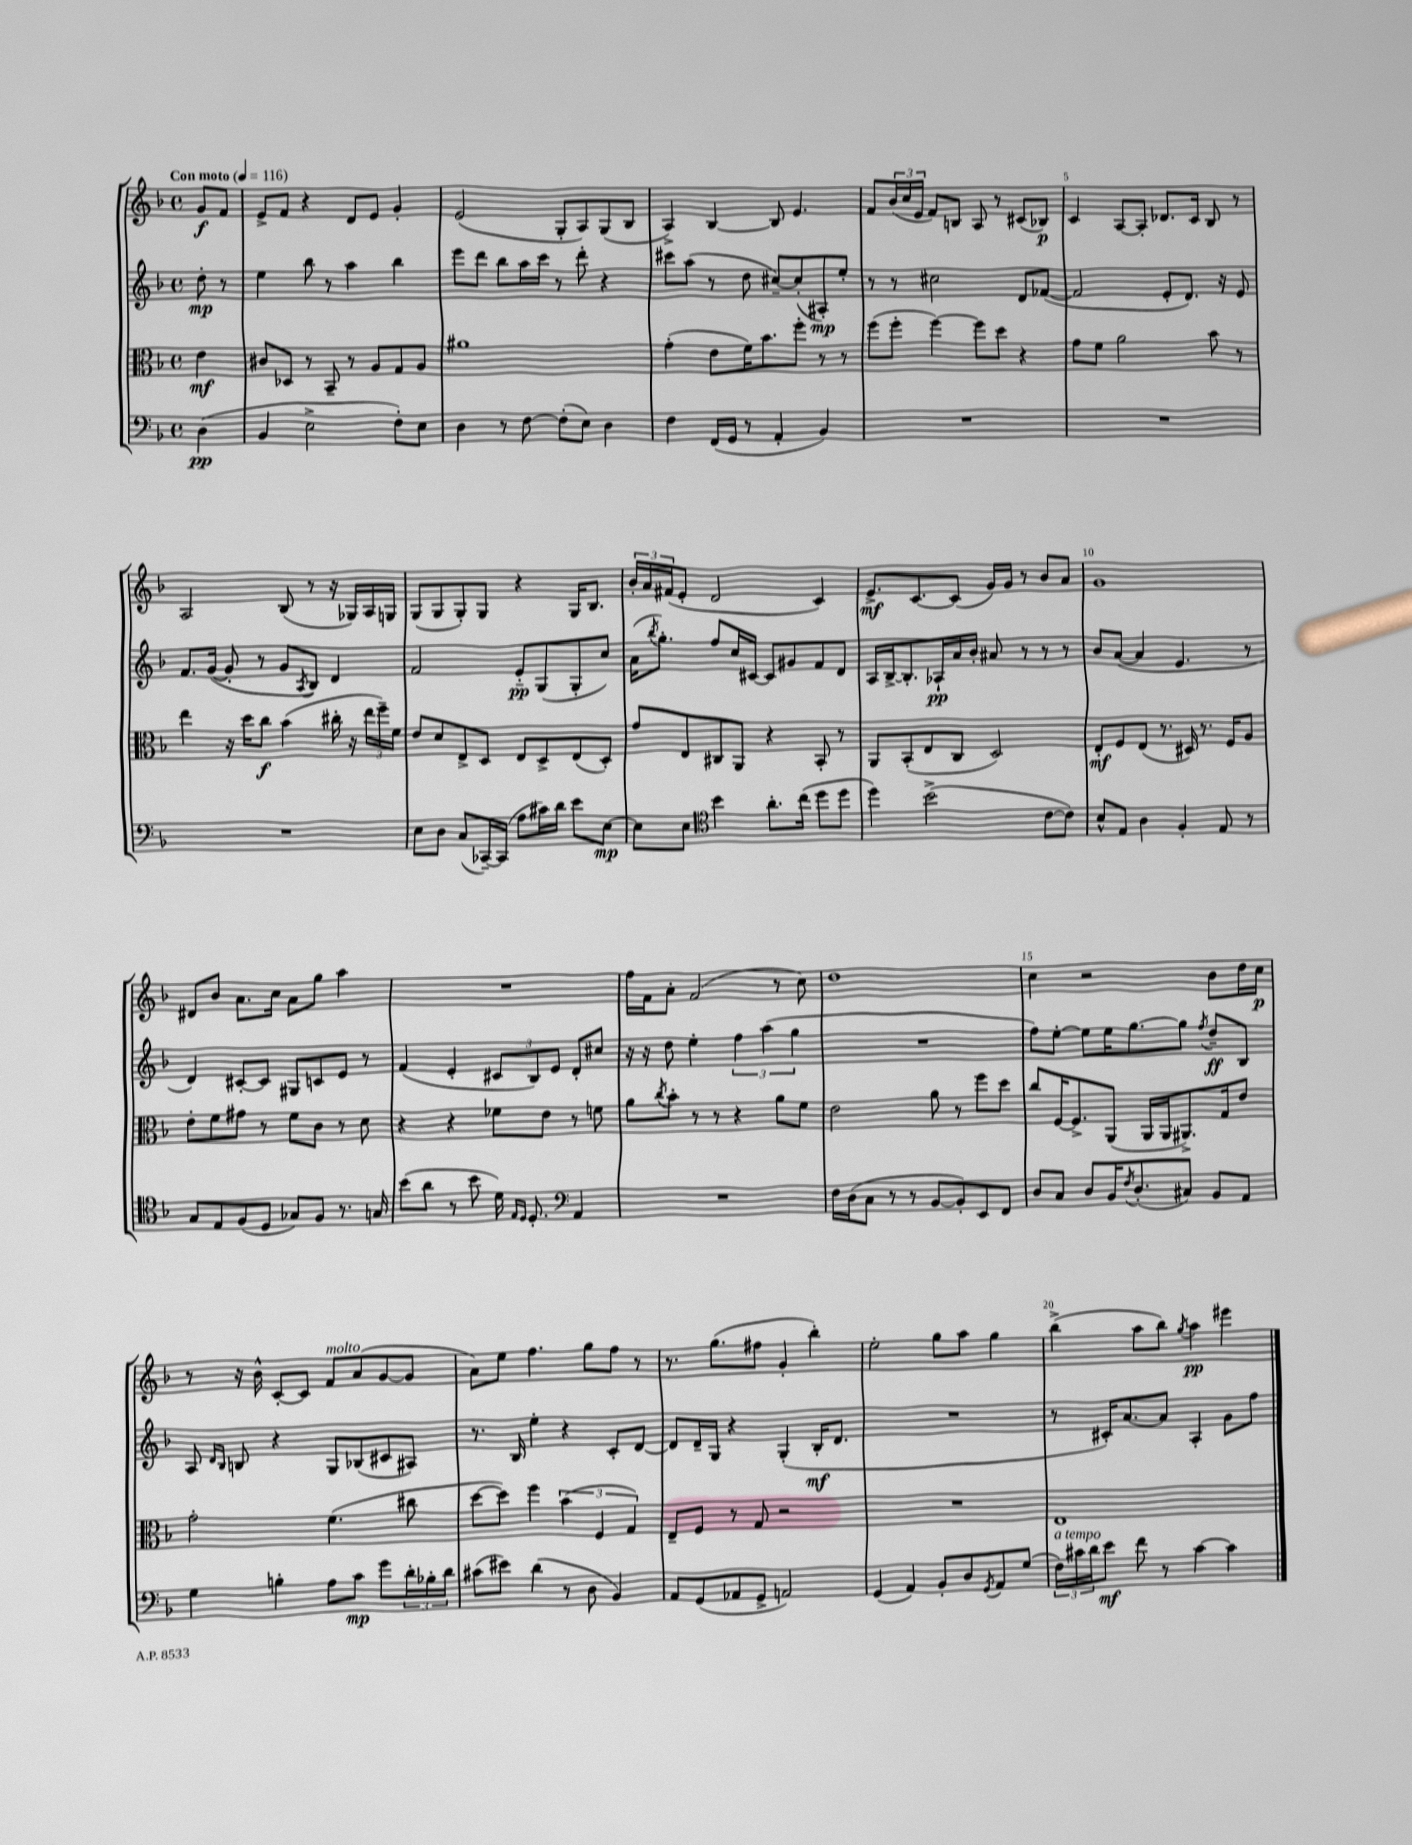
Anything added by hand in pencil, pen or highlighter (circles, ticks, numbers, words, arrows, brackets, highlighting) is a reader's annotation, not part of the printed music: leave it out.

**kern	**dynam	**kern	**dynam	**kern	**dynam	**kern	**dynam
*part4	*part4	*part3	*part3	*part2	*part2	*part1	*part1
*staff4	*staff4	*staff3	*staff3	*staff2	*staff2	*staff1	*staff1
*clefF4	*	*clefC3	*	*clefG2	*	*clefG2	*
*k[b-]	*	*k[b-]	*	*k[b-]	*	*k[b-]	*
*M4/4	*	*M4/4	*	*M4/4	*	*M4/4	*
*met(c)	*	*met(c)	*	*met(c)	*	*met(c)	*
*MM116	*	*MM116	*	*MM116	*	*MM116	*
=	=	=	=	=	=	=	=
!	!	!	!	!	!	!LO:TX:a:B:t=Con moto	!
(4D\	pp	4e\	mf	8dd'\	mp	8g/L	f
.	.	.	.	8r	.	8f/J	.
=1	=1	=1	=1	=1	=1	=1	=1
4BB-/	.	8c#X/L	.	4ee\	.	8e^/L	.
.	.	8D-X/J	.	.	.	8f/J	.
2E^\	.	8r	.	8bb-\	.	4r	.
.	.	8BB-~/	.	8r	.	.	.
.	.	8r	.	4aa\	.	8d/L	.
.	.	8A/L	.	.	.	8e/J	.
8F'\L)	.	8G/	.	4bb-\	.	4g'/	.
8E\J	.	8A/J	.	.	.	.	.
=2	=2	=2	=2	=2	=2	=2	=2
4D\	.	1a#X	.	8eee\L	.	(2e/	.
.	.	.	.	8ddd\J	.	.	.
8r	.	.	.	8bb-\L	.	.	.
[8F\	.	.	.	16aa\L	.	.	.
.	.	.	.	16ccc\JJ	.	.	.
(8F'\L]	.	.	.	8r	.	8G'/L	.
8E\J)	.	.	.	8ddd'\	.	8A/)	.
4D\	.	.	.	4r	.	(8G/	.
.	.	.	.	.	.	8B-/J	.
=3	=3	=3	=3	=3	=3	=3	=3
4F\	.	(4g'\	.	8ccc#X\L	.	4A^/)	.
.	.	.	.	(8aa\J	.	.	.
(16FF/LL	.	8e\L	.	8r	.	[4B-/	.
16GG/JJ	.	.	.	.	.	.	.
8r	.	16f\K)	.	8dd\	.	.	.
.	.	8.b-\	.	.	.	.	.
4AA'/	.	.	.	[8cc#X~/L)	.	8B-/]	.
.	.	8ff'\J	.	(8cc#'/]	.	4.e/	.
4BB-/)	.	8r	.	8A#X'/)	mp	.	.
.	.	8r	.	8ee'/J	.	.	.
=4	=4	=4	=4	=4	=4	=4	=4
1r	.	(8ff\L	.	8r	.	8f/L	.
.	.	8ff'\J	.	8r	.	(24b-/L	.
.	.	.	.	.	.	24cc/	.
.	.	.	.	.	.	24e/JJ	.
.	.	[4ff\)	.	2cc#X\	.	8f/L)	.
.	.	.	.	.	.	8Bn/J	.
.	.	8ff\L]	.	.	.	8A/	.
.	.	8dd\J	.	.	.	8r	.
.	.	4r	.	8d/L	.	(8c#X/L	.
.	.	.	.	([8f-X/J	.	8B-X/J)	p
=5	=5	=5	=5	=5	=5	=5	=5
1r	.	8g\L	.	2f-/]	.	4c/	.
.	.	8f\J	.	.	.	.	.
.	.	2a\	.	.	.	[8A/L	.
.	.	.	.	.	.	8A'/J]	.
.	.	.	.	8e'/L	.	8.d-X/L	.
.	.	.	.	8.d/J)	.	.	.
.	.	.	.	.	.	16c/Jk	.
.	.	8b-\	.	.	.	8B-/	.
.	.	.	.	16r	.	.	.
.	.	8r	.	8e/	.	8r	.
!!LO:LB:g=z
=6	=6	=6	=6	=6	=6	=6	=6
1r	.	4ee\	.	8.f/L	.	2A/	.
.	.	.	.	([16g/Jk	.	.	.
.	.	16r	.	8g'/]	.	.	.
.	.	16dd\KL	.	.	.	.	.
.	.	8cc\J	f	8r	.	.	.
.	.	(4b-\	.	8g/L	.	(8B-/	.
.	.	.	.	8qA/	.	.	.
.	.	.	.	8B-/J)	.	8r	.
.	.	16cc#X'\	.	4d/	.	16r	.
.	.	16r	.	.	.	16G-X/LL)	.
.	.	24ee\LL	.	.	.	16A/	.
.	.	24ff~\)	.	.	.	.	.
.	.	.	.	.	.	16Gn/JJ	.
.	.	24f\JJ	.	.	.	.	.
=7	=7	=7	=7	=7	=7	=7	=7
8E\L	.	8e/L	.	2f/	.	(8G/L	.
8D\J	.	8d/	.	.	.	8G/	.
(8C/L	.	8E^/	.	.	.	8G'/)	.
[16CC-X~/L)	.	8D/J	.	.	.	8G/J	.
(16CC-/JJ]	.	.	.	.	.	.	.
8A\L	.	8E/L	.	8e/L	pp	4r	.
16c#X\L)	.	8D^/	.	(8G/	.	.	.
16d\JJ	.	.	.	.	.	.	.
8e\L	.	(8E/	.	8G'/	.	16G/KL	.
.	.	.	.	.	.	8.B-/J	.
[8E\J	mp	8D'/J)	.	8cc/J)	.	.	.
=8	=8	=8	=8	=8	=8	=8	=8
8E\L]	.	8g/L	.	(16a\KL	.	24b-'/LL	.
.	.	.	.	.	.	24a/	.
.	.	.	.	8qbb-/	.	.	.
.	.	.	.	8.gg'\J)	.	.	.
.	.	.	.	.	.	(24f#X/J	.
8E\J	.	8E/	.	.	.	8e'/J	.
*clefC4	*	*	*	*	*	*	*
4b-\	.	8C#X/	.	8ff/L	.	2d/	.
.	.	8AA/J	.	16cc/L	.	.	.
.	.	.	.	[16c#X/JJ	.	.	.
8.a'\L	.	4r	.	8c#/L]	.	.	.
.	.	.	.	8g#X/	.	.	.
(16cc\Jk	.	.	.	.	.	.	.
8dd\L	.	8BB-'/	.	8f/	.	4c/)	.
8dd\J	.	8r	.	8d/J	.	.	.
=9	=9	=9	=9	=9	=9	=9	=9
4dd\)	.	8AA/L	.	16A/LL	.	8.e^/L	mf
.	.	.	.	[16B-^/J	.	.	.
.	.	(8BB-'/	.	8.B-'/]	.	.	.
.	.	.	.	.	.	[8.c/	.
(2b-^\	.	8E/	.	.	.	.	.
.	.	.	.	16A-X`/L	pp	.	.
.	.	8C/J	.	16a/	.	(8c/J]	.
.	.	.	.	16b-'/JJ	.	.	.
.	.	2D/)	.	8a#X/	.	16g/LL)	.
.	.	.	.	.	.	16g/JJ	.
.	.	.	.	8r	.	8r	.
[8c\L	.	.	.	8r	.	8b-/L	.
8c\J])	.	.	.	8r	.	8a/J	.
=10	=10	=10	=10	=10	=10	=10	=10
8B-^^/L	.	8E'/L	mf	8b-/L	.	1g	.
8E/J	.	8F/	.	([8a/J	.	.	.
4A\	.	(8E/J	.	4a/]	.	.	.
.	.	8.r	.	.	.	.	.
4F'/	.	.	.	4.e/	.	.	.
.	.	16D#X/)	.	.	.	.	.
.	.	8.r	.	.	.	.	.
8E/	.	.	.	.	.	.	.
.	.	16F/KL	.	.	.	.	.
8r	.	8A/J	.	8r	.	.	.
!!LO:LB:g=z
=11	=11	=11	=11	=11	=11	=11	=11
8G/L	.	8e'\L	.	4d/)	.	8d#X/L	.
8E/	.	8f\	.	.	.	8b-/J	.
(8F/	.	8g#X\J	.	[8c#X'/L	.	8.a\L	.
8D/J	.	8r	.	8c#/J]	.	.	.
.	.	.	.	.	.	16cc\Jk	.
8G-X/L)	.	8f\L	.	8G#X/L	.	8a\L	.
8F/J	.	8c\J	.	8cn/	.	8gg\J	.
8.r	.	8r	.	8e/J	.	4aa\	.
.	.	8d\	.	8r	.	.	.
16Gn/	.	.	.	.	.	.	.
=12	=12	=12	=12	=12	=12	=12	=12
(8b-\L	.	4r	.	(4f/	.	1r	.
8a\J	.	.	.	.	.	.	.
8r	.	4r	.	4e'/	.	.	.
8b-\	.	.	.	.	.	.	.
16d\)	.	8f-X\L	.	12c#X/L	.	.	.
16qqE/LL	.	.	.	.	.	.	.
16qqD/JJ	.	.	.	.	.	.	.
8.D'/	.	.	.	.	.	.	.
.	.	.	.	12B-/)	.	.	.
.	.	8e\J	.	.	.	.	.
.	.	.	.	12e/J	.	.	.
*clefF4	*	*	*	*	*	*	*
4AA/	.	8r	.	8d'/L	.	.	.
.	.	8fn\	.	8cc#X/J	.	.	.
=13	=13	=13	=13	=13	=13	=13	=13
1r	.	8a\L	.	16r	.	16ff\LL	.
.	.	.	.	16r	.	16f\J	.
.	.	8qcc/	.	.	.	.	.
.	.	8b-'\J	.	8dd\	.	8a'\J	.
.	.	8r	.	4ee'\	.	(2f/	.
.	.	8r	.	.	.	.	.
.	.	4r	.	6ff\	.	.	.
.	.	.	.	(6aa\	.	.	.
.	.	8a\L	.	.	.	8r	.
.	.	.	.	6gg\	.	.	.
.	.	8f\J	.	.	.	8cc\)	.
=14	=14	=14	=14	=14	=14	=14	=14
16F\LL	.	2e\	.	1r	.	1dd	.
(16D\J	.	.	.	.	.	.	.
8C\J	.	.	.	.	.	.	.
8r	.	.	.	.	.	.	.
8r	.	.	.	.	.	.	.
[8BB-/L	.	8a\	.	.	.	.	.
8BB-'/])	.	8r	.	.	.	.	.
8EE/	.	8ff\L	.	.	.	.	.
8FF/J	.	8dd\J	.	.	.	.	.
=15	=15	=15	=15	=15	=15	=15	=15
8D/L	.	8cc/L	.	8ff\L)	.	4cc\	.
8C/J	.	[16F/K	.	[8ee'\J	.	.	.
.	.	8.F^/]	.	.	.	.	.
8D/L	.	.	.	8ee\L]	.	2r	.
16BB-/K	.	(8AA/J	.	16ee\K	.	.	.
8qF/	.	.	.	.	.	.	.
(8.D'/	.	.	.	[8.gg\	.	.	.
.	.	16AA/LL	.	.	.	.	.
.	.	16AA/J	.	.	.	.	.
8C#X/J)	.	8.AA#X^/)	.	8gg\J]	.	.	.
.	.	.	.	8qff/	.	.	.
8BB-/L	.	.	.	8dd~/L	ff	8b-\L	.
.	.	16G/k	.	.	.	.	.
8AA/J	.	8e/J	.	8B-/J	.	16dd\L	.
.	.	.	.	.	.	16cc\JJ	p
!!LO:LB:g=z
=16	=16	=16	=16	=16	=16	=16	=16
4G\	.	2g'\	.	8A/	.	8r	.
.	.	.	.	16qqd/LL	.	.	.
.	.	.	.	16qqB-/JJ	.	.	.
.	.	.	.	8Bn/	.	16r	.
.	.	.	.	.	.	16b-^^\	.
4Bn'\	.	.	.	4r	.	[8c'/L	.
.	.	.	.	.	.	8c/J]	.
!	!	!	!	!	!	!LO:TX:a:i:t=molto	!
8A\L	.	(4.f\	.	8G/L	.	8f/L	.
8c\J	mp	.	.	(8B-X/	.	(8a/	.
8g\L	.	.	.	8c#X/	.	[8g/	.
24d'\L	.	8cc#X\	.	8A#X/J)	.	8g/J]	.
24B-X'\	.	.	.	.	.	.	.
24d\JJ	.	.	.	.	.	.	.
=17	=17	=17	=17	=17	=17	=17	=17
(8c#X\L	.	[8dd\L	.	8.r	.	8a\L)	.
8e#X\J)	.	8dd\J])	.	.	.	8ee\J	.
.	.	.	.	16B-/	.	.	.
(4d\	.	4ff\	.	4ee'\	.	4.ff\	.
8r	.	(6b-\	.	4r	.	.	.
8D\	.	.	.	.	.	8gg\L	.
.	.	6F/	.	.	.	.	.
4BB-/)	.	.	.	8c'/L	.	8ff\J	.
.	.	6G/)	.	.	.	.	.
.	.	.	.	[8d/J	.	8r	.
=18	=18	=18	=18	=18	=18	=18	=18
8AA/L	.	8E~/L	.	8d/L]	.	8.r	.
(8GG/	.	8F/J	.	16d~/L	.	.	.
.	.	.	.	16G/JJ	.	(8.gg\L	.
8AA-X/	.	8r	.	4r	.	.	.
8GG^/J	.	8G/	.	.	.	8ff#X\J	.
2AAn/)	.	2r	.	(4G'/	.	4g'/	.
.	.	.	.	16B-'/KL	mf	4bb-'\)	.
.	.	.	.	8.d/J	.	.	.
=19	=19	=19	=19	=19	=19	=19	=19
(4GG/	.	1r	.	1r	.	2ee'\	.
4AA/)	.	.	.	.	.	.	.
8BB-'/L	.	.	.	.	.	8gg\L	.
8D/	.	.	.	.	.	8aa\J	.
8qGG/	.	.	.	.	.	.	.
8AA/	.	.	.	.	.	4gg\	.
(8G/J	.	.	.	.	.	.	.
=20	=20	=20	=20	=20	=20	=20	=20
!LO:TX:a:i:t=a tempo	!	!	!	!	!	!	!
24F\LL)	.	1E	.	8r	.	(4bb-^\	.
24c#X\	.	.	.	.	.	.	.
24d\J	.	.	.	.	.	.	.
8e\J	mf	.	.	16c#X'/KL)	.	.	.
.	.	.	.	[8.a/	.	.	.
8f\	.	.	.	.	.	8aa\L	.
8r	.	.	.	8a/J]	.	8bb-\J)	.
.	.	.	.	.	.	8qgg/	.
[4c#\	.	.	.	4A'/	.	4aa\	pp
4c#\]	.	.	.	8g\L	.	4eee#X\	.
.	.	.	.	8ff\J	.	.	.
==	==	==	==	==	==	==	==
*-	*-	*-	*-	*-	*-	*-	*-
